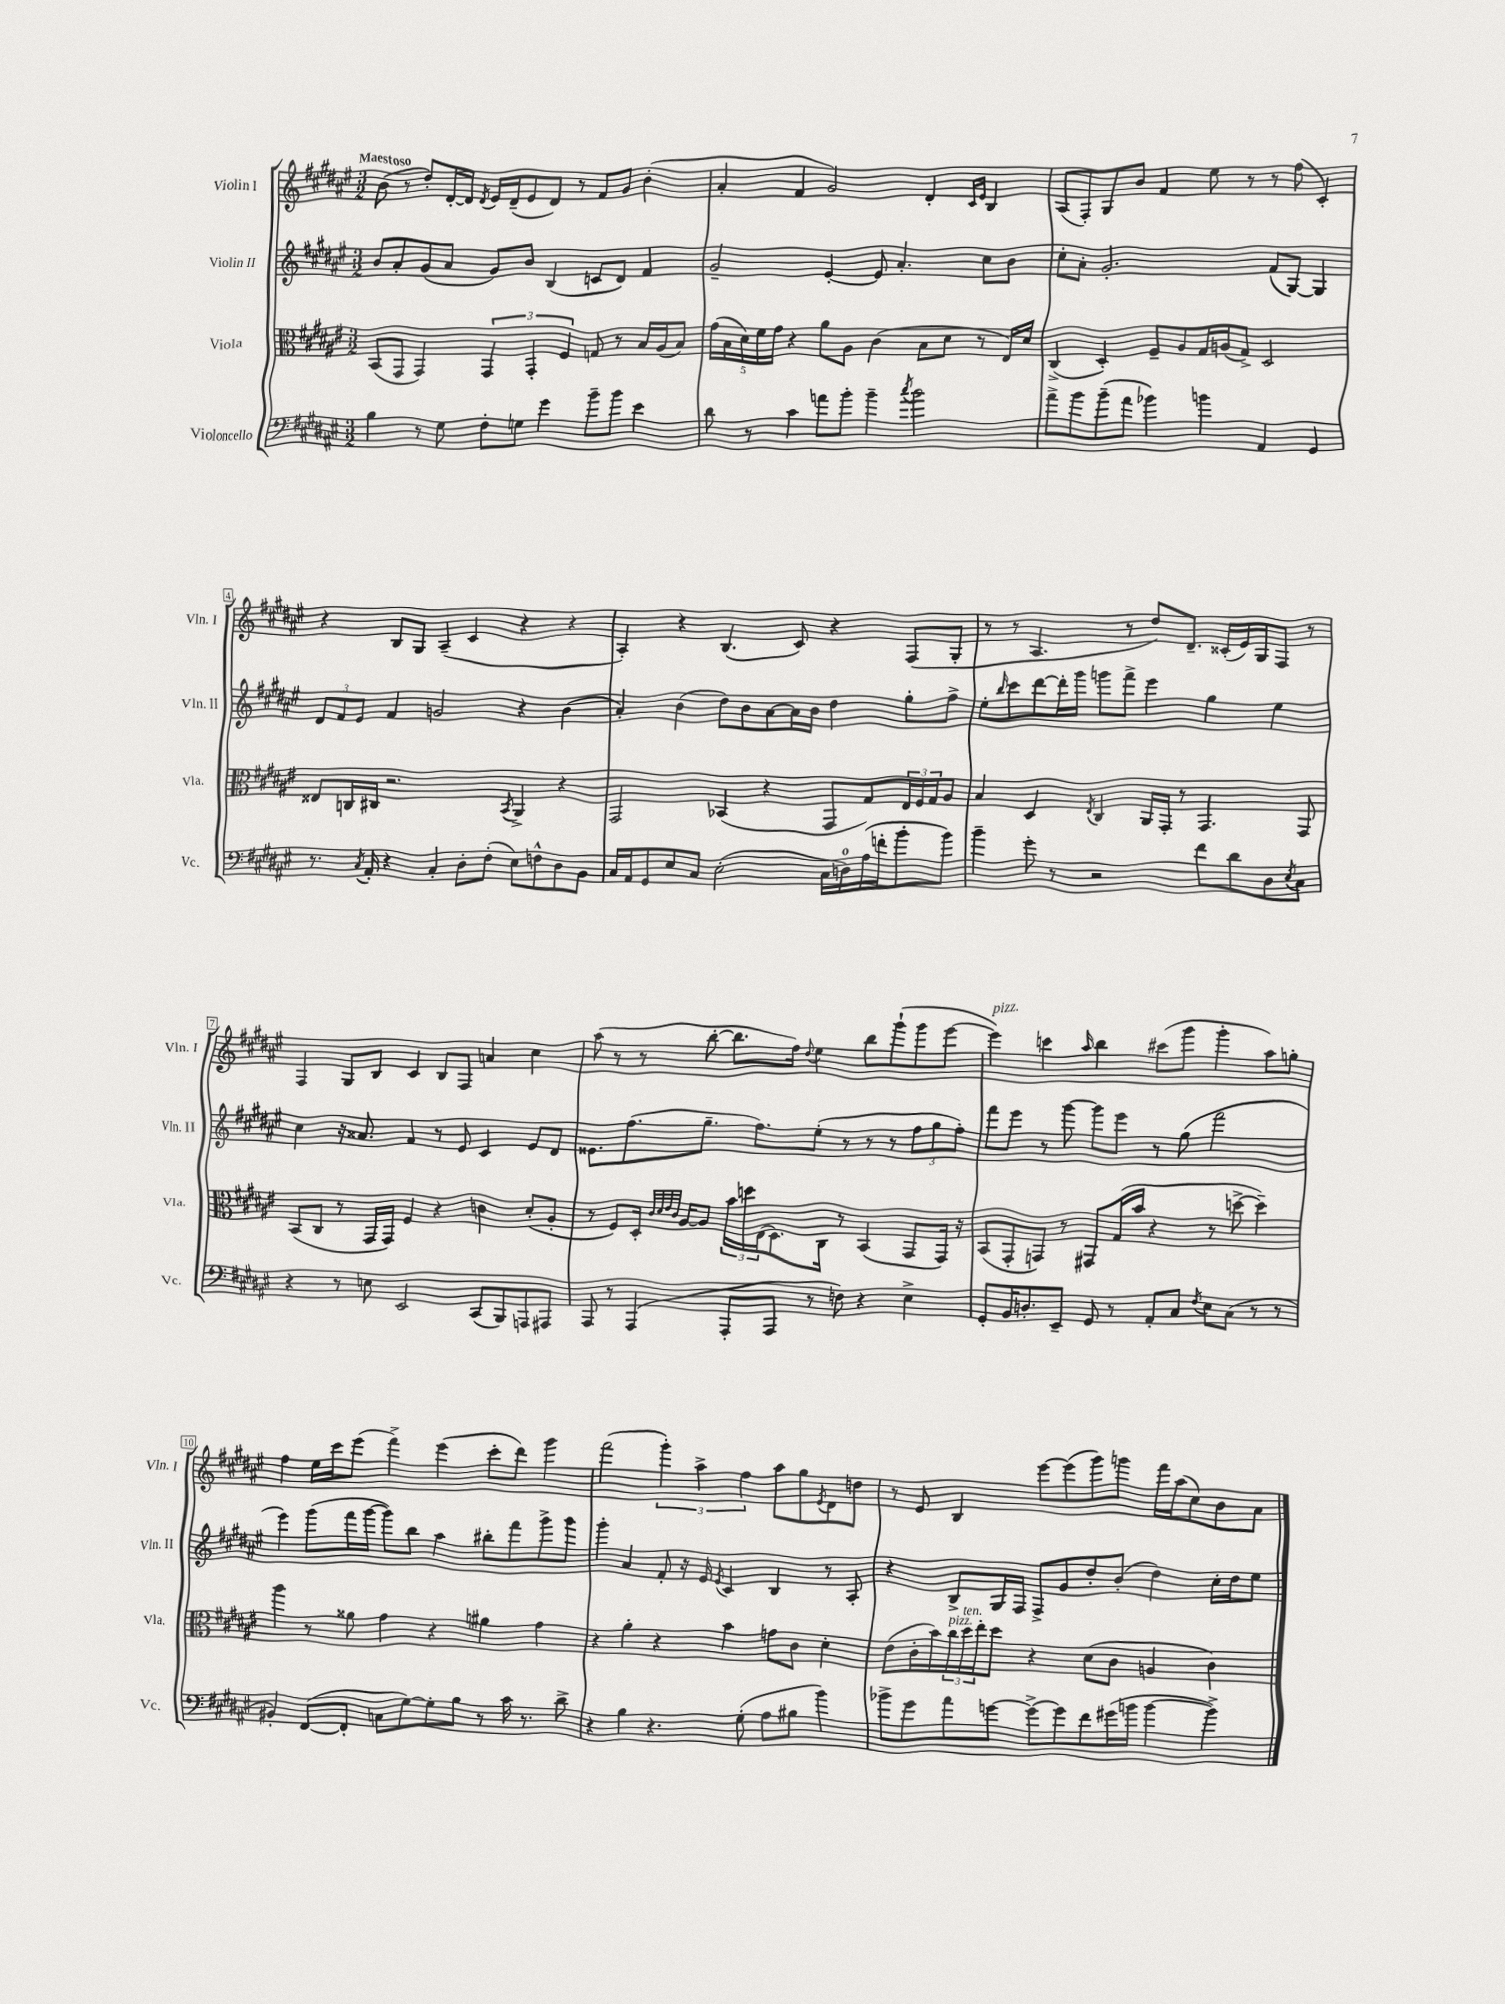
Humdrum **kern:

**kern	**kern	**kern	**kern
*staff4	*staff3	*staff2	*staff1
*clefF4	*clefC3	*clefG2	*clefG2
*k[f#c#g#d#a#e#]	*k[f#c#g#d#a#e#]	*k[f#c#g#d#a#e#]	*k[f#c#g#d#a#e#]
*M3/2	*M3/2	*M3/2	*M3/2
4B	(8BB	8b	(8b
.	8GG#	8a#'	8r
8r	4GG#)	(8g#	8dd#')
8G#	.	8a#	[16d#'
.	.	.	16d#]
.	.	.	8qd#
8F#'	6GG#	8g#)	16e#
.	.	.	(16d#~
8G	.	8b	8e#
.	6GG#'	.	.
4g#	.	(4B	8d#)
.	6F#	.	.
.	.	.	8r
8b~	8G	8c	8f#
8b	8r	8d#)	8g#
4e#	16B	4f#	(4b'
.	(16A#	.	.
.	8B)	.	.
=	=	=	=
8d#	(20g#	2g#~	4a#'
.	20B	.	.
.	20d#)	.	.
8r	.	.	.
.	20f#	.	.
.	20g#	.	.
4c#	4r	.	4f#
8a	8a#	[4e#'	2g#)
8b'	8A#	.	.
4b~	(4c#	8e#]	.
.	.	4.a#'	.
8qcc#	.	.	.
2b	8B	.	4d#'
.	8d#	.	.
.	.	.	16qqc#
.	.	.	16qqe#
.	8r	8cc#	4B
.	16E#)	8b	.
.	16d#	.	.
=	=	=	=
8a#^	(4C#^	8cc#'	(8A#
8b	.	8a#'	8F#')
(8b~	4D#')	2.g#'	8G#
8a#	.	.	8b
4b-)	8F#~	.	4f#
.	8A#	.	.
4b	16G#	.	8ee#
.	(16A	.	.
.	8G#^)	.	8r
4AA#	2D#	(8f#	8r
.	.	[8G#)	(8ff#
4GG#	.	4G#]	4c#')
=	=	=	=
8.r	8E##	12d#	4r
.	.	12f#	.
.	16C	.	.
.	.	12e#	.
8qC#	.	.	.
16AA#'	16C#	.	.
4r	2.r	4f#	8B
.	.	.	8G#
4C#'	.	2g	(4A#~
8D#'	.	.	4c#
(8F#'	.	.	.
.	8qBB	.	.
8E#)	4AA#^	4r	4r
8F^^	.	.	.
8D#	4r	(4b	4r
8BB	.	.	.
=	=	=	=
16C#	2GG#	4a#')	4A#')
16AA#	.	.	.
8GG#	.	.	.
8E#	.	(4b	4r
8C#	.	.	.
(2E#'	(4BB-	8dd#)	(4.B
.	.	8b	.
.	4r	[8a#	.
.	.	16a#]	8c#)
.	.	16b	.
16C#	8GG#	4dd#	4r
16D)	.	.	.
(16A#	8G#)	.	.
16f'	.	.	.
8b'	24E#	8gg#'	(8F#
.	24F#	.	.
.	24G#	.	.
8b)	8A#	8ff#^	8G#'
=	=	=	=
4b~	4B	8ee#'	8r
.	.	16qqbb	.
.	.	8ccc#	8r
8g#'	4D#	[8ddd#	4.A#
8r	.	16ddd#']	.
.	.	16ggg#	.
.	8qE#	.	.
2r	4C#	8ggg	.
.	.	8fff#^	8r
.	16AA#	4eee#	8dd#)
.	16GG#'	.	.
.	8r	.	8.d#~
8f#	4.GG#	4gg#	.
.	.	.	(16c##'
8d#	.	.	16e#)
.	.	.	16G#
8D#	.	4ee#	8F#
8qE#	.	.	.
8C#	8GG#	.	8r
=	=	=	=
4r	(8BB	4cc#	4F#
.	8C#	.	.
8r	8r	16r	8G#
.	.	8.a##	.
8E	16GG#	.	8B
.	16GG#)	.	.
2EE#	4F#	4f#	4c#
.	4r	8r	8B
.	.	8e#	8F#
(8CC#	4c	4c#	4a
8BBB)	.	.	.
8AAA	(8d#'	8e#	4cc#
8AAA#	8A#'	8d#	.
=	=	=	=
8AAA#	8r	8.e##	(8aa#
8r	8F#)	.	8r
.	.	(8.ff#	.
(4AAA#	16D#'	.	8r
.	32qqc#	.	.
.	32qqd#	.	.
.	32qqe#	.	.
.	32qqc#	.	.
.	[16A#	.	.
.	8A#]	8.gg#~	[8bb'
8AAA#'	24b	.	8.bb]
.	24dd	.	.
.	.	8.ff#)	.
.	(24E#	.	.
8AAA#	8.D#)	.	.
.	.	.	16ff#)
.	.	.	8qqdd#
8r	.	(8ee#'	4ee#
.	16C#	.	.
8F)	8r	8r	.
4r	(4BB	8r	8bb
.	.	8r	(8ggg#`
4E#^	8GG#	12ff#	8ggg#
.	.	12gg#	.
.	16GG#)	.	[8eee#
.	.	12ff#')	.
.	16r	.	.
=	=	=	=
8GG#'	(8BB	8fff#	4eee#])
16BB	8GG#'	8eee#	.
8.D'	.	.	.
.	8GG)	8r	4ccc
8EE#~	8r	[8ggg#	.
.	.	.	16qqaa#
8GG#	8GG#	8ggg#]	4bb
8r	(16G#	8eee#	.
.	16b	.	.
8AA#'	4r	8r	(8ccc#
8C#	.	(8gg#	8ggg#
8qF#	.	.	.
8E#	8r	2fff#	4ggg#'
(8C#	[8dd^	.	.
8r	4dd~])	.	8aa#)
8r	.	.	8gg'
=	=	=	=
4BB#')	4aa#	4eee#)	4ff#
([8FF#	8r	(8ggg#	16ee#
.	.	.	16ccc#
8FF#']	8a##	16fff#	(8eee#
.	.	[16ggg#	.
8C	4g#	8ggg#])	4fff#^)
[8G#)	.	8bb	.
8G#']	4r	4aa#	(4eee#
8B	.	.	.
8r	4a#	8bb#'	8ccc#'
16c#	.	8fff#	8ddd#)
8.r	.	.	.
.	4g#	8ggg#^	4ggg#
8d#^	.	8ggg#	.
=	=	=	=
4r	4r	4ggg#'	(2fff#
4B	4a#'	4a#	.
4.r	4r	8f#'	6ggg#')
.	.	16r	.
.	.	.	6aa#^
.	.	16e#	.
.	.	8qe#	.
.	4b	4c#	.
.	.	.	6ff#
(8G#'	.	.	.
8A#	8g	4B	8aa#
8B#	8c#	.	8gg#
.	.	.	8qe#
4b)	4d#'	8r	8d#
.	.	8A#'	8dd
=	=	=	=
8b-^	(8e#	4r	8r
8g#	16c#'	.	8e#
.	16b)	.	.
8a#	24cc#	8B^	4B
.	24dd#	.	.
.	24ee#'	.	.
[8g	8dd#	16G#	.
.	.	16F#	.
8g^_	4r	8F#^	[8eee#
8g]	.	8g#	(8eee#]
8f#	(8d#	8dd#'	8ggg#)
(16g#	8c#	(8b'	8ggg
16b	.	.	.
[4b	4A	4dd#)	16fff#
.	.	.	(16aa#
.	.	.	8cc#)
4b^])	4c#)	16cc#'	8b
.	.	16dd#	.
.	.	8ee#	8a#
==	==	==	==
*-	*-	*-	*-
